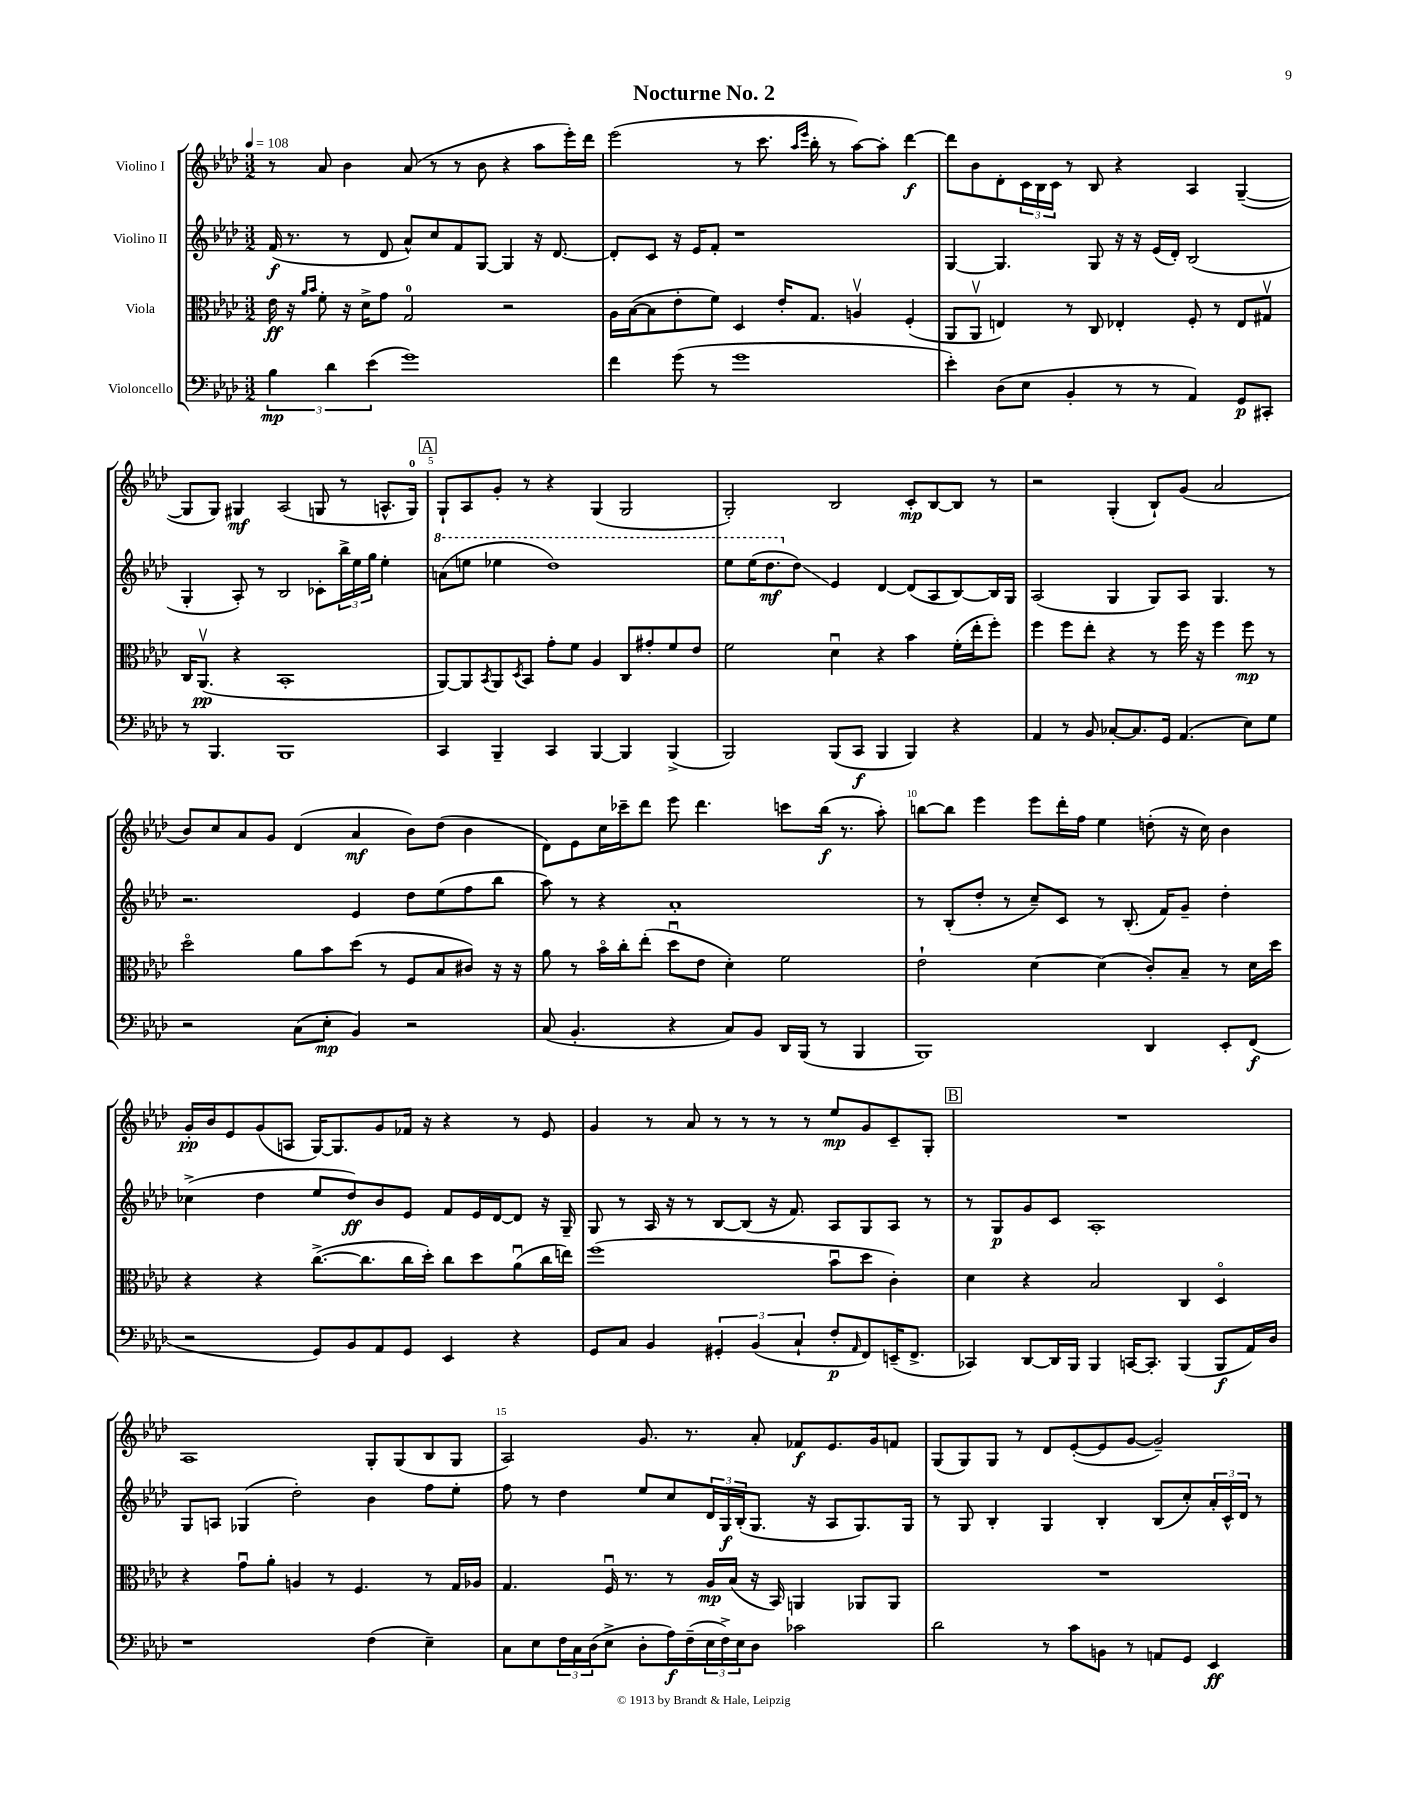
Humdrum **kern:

**kern	**kern	**kern	**kern
*staff4	*staff3	*staff2	*staff1
*clefF4	*clefC3	*clefG2	*clefG2
*k[b-e-a-d-]	*k[b-e-a-d-]	*k[b-e-a-d-]	*k[b-e-a-d-]
*M3/2	*M3/2	*M3/2	*M3/2
*MM108	*MM108	*MM108	*MM108
6B-	16e-	(16f	8r
.	16r	8.r	.
.	16qqa-	.	.
.	16qqb-	.	.
.	8f'	.	8a-
6d-	.	.	.
.	16r	8r	4b-
.	16d-^	.	.
(6e-	.	.	.
.	8g	8d-	.
1g)	2G	8a-^^)	(8a-
.	.	8cc	8r
.	.	8f	8r
.	.	[8G	8b-
.	2r	4G]	4r
.	.	16r	8aa-
.	.	[8.d-	.
.	.	.	16eee-')
.	.	.	16ddd-
=	=	=	=
4f	16A-	8d-']	(2eee-
.	([16B-	.	.
.	8B-]	8c	.
(8g	8e-'	16r	.
.	.	16e-	.
8r	8f)	8f'	.
1g	4D-	1r	8r
.	.	.	8.ccc
.	16e-'	.	.
.	.	.	16qqaa-
.	.	.	16qqeee-
.	8.G	.	16bb-'
.	.	.	8r
.	4Av	.	[8aa-)
.	.	.	8aa-']
.	(4F'	.	[4ddd-
=	=	=	=
4e-')	8AA-	[4G	8ddd-]
.	8AA-v	.	8b-
(8D-	4E)	4.G]	8d-'
8E-	.	.	24c
.	.	.	24B-
.	.	.	24c
4BB-'	8r	.	8r
.	8C	8G	8B-
8r	4E-'	16r	4r
.	.	16r	.
8r	.	(16e-	.
.	.	16d-')	.
4AA-)	8F'	(2B-	4A-
.	8r	.	.
8GG	8E-	.	([4G~
8CC#'	8G#v	.	.
=	=	=	=
8r	16C	4G'	8G]
.	(8.AA-v	.	.
4.BBB-	.	.	8G)
.	4r	8A-')	4G#
.	.	8r	.
1BBB-	1BB-'	2B-	(2A-
.	.	8c-'	8G
.	.	24bb-^	8r
.	.	24ee-	.
.	.	24gg	.
.	.	4ee-'	8.A^^
.	.	.	16G)
=	=	=	=
4CC	[8AA-)	(8aa	8G`
.	8AA-]	8eee	8A-
.	8qBB-	.	.
4BBB-~	8AA-	4eee-	8g'
.	8qD-	.	.
.	8BB-	.	8r
4CC	8g'	1ddd-)	4r
.	8f	.	.
[4BBB-	4A-	.	(4G
4BBB-]	8C	.	2G
.	8g#'	.	.
(4BBB-^	8f	.	.
.	8e-	.	.
=	=	=	=
2BBB-)	2f	8eee-	2G')
.	.	(16eee-	.
.	.	8.ddd-	.
.	.	8dd-)	.
(8BBB-	4d-u	4e-	2B-
8CC	.	.	.
4BBB-	4r	[4d-	.
4BBB-)	4b-	(8d-]	8c'
.	.	8A-	[8B-
4r	(16f'	[8B-)	8B-]
.	16ee-'	.	.
.	8ff')	16B-]	8r
.	.	16G	.
=	=	=	=
4AA-	4ff	(2A-	2r
8r	8ff	.	.
8BB-	8ee-'	.	.
[8C-'	4r	4G	(4G'
8.C-]	.	.	.
.	8r	8G)	8B-`)
16GG	.	.	.
(4.AA-	16ff	8A-	(8g
.	16r	.	.
.	4ff	4.G	2a-
8E-)	8ff	.	.
8G	8r	8r	.
=	=	=	=
2r	2dd-o	2.r	8b-)
.	.	.	8cc
.	.	.	8a-
.	.	.	8g
(8C	8a-	.	(4d-
8E-'	8b-	.	.
4BB-)	(8dd-	4e-	4a-
.	8r	.	.
2r	8F	8dd-	8b-)
.	8B-	(8ee-	(8dd-
.	8c#)	8ff	4b-
.	16r	8bb-	.
.	16r	.	.
=	=	=	=
(8C	8a-	8aa-)	8d-)
4.BB-'	8r	8r	8e-
.	16b-o	4r	16cc
.	16cc'	.	16ccc-~
.	(8ee-'	.	8ddd-
4r	8dd-u	1a-'	8eee-
.	8e-	.	4.ddd-
8C)	4d-')	.	.
8BB-	.	.	.
16DD-	2f	.	8ccc
(16BBB-	.	.	.
8r	.	.	(16bb-
.	.	.	8.r
4BBB-	.	.	.
.	.	.	8aa-')
=	=	=	=
1BBB-)	2e-`	8r	[8bb
.	.	(8B-'	8bb]
.	.	8dd-'	4eee-
.	.	8r	.
.	[4d-	8cc~)	8eee-
.	.	8c	16ddd-'
.	.	.	16ff
.	(4d-]	8r	4ee-
.	.	(8.B-'	.
4DD-	8c')	.	(8dd'
.	.	16f)	.
.	8B-~	8g~	16r
.	.	.	16cc)
8EE-'	8r	4dd-'	4b-
(8FF	16d-	.	.
.	16dd-	.	.
=	=	=	=
2r	4r	(4cc-^	16g'
.	.	.	16b-
.	.	.	8e-
.	4r	4dd-	(8g
.	.	.	8A
8GG)	([8.cc^	8ee-	[16G)
.	.	.	8.G]
8BB-	.	8dd-)	.
.	8.cc]	.	.
8AA-	.	8b-	8g
8GG	16cc	8e-	16f-
.	16dd-')	.	16r
4EE-	8cc	8f	4r
.	8dd-	16e-	.
.	.	[16d-	.
4r	(8a-u	8d-]	8r
.	16cc	16r	8e-
.	16ee)	16G~	.
=	=	=	=
8GG	(1ff	8G	4g
8C	.	8r	.
4BB-	.	16A-	8r
.	.	16r	.
.	.	8r	8a-
6GG#'	.	[8B-	8r
.	.	(8B-]	8r
(6BB-	.	.	.
.	.	16r	8r
.	.	8.f)	.
6C`	.	.	.
.	.	.	8r
8F'	8b-u	8A-	8ee-
16qqAA-	.	.	.
8FF)	8dd-	8G	8g
(16EE~	4c')	8A-	8c~
8.FF^	.	.	.
.	.	8r	8G'
=	=	=	=
4CC-)	4d-	8r	1.r
.	.	8G	.
[8DD-	4r	8g	.
16DD-]	.	8c	.
16BBB-	.	.	.
4BBB-	2B-	1A-'	.
[16CC	.	.	.
8.CC']	.	.	.
(4BBB-	4C	.	.
8BBB-	4D-o	.	.
16AA-)	.	.	.
16D-	.	.	.
=	=	=	=
1r	4r	8G	1A-
.	.	8A	.
.	8gu	(4G-	.
.	8a-'	.	.
.	4A	2dd-')	.
.	8r	.	.
.	4.F	.	.
(4F	.	4b-	8G'
.	.	.	(8G
4E-~)	8r	8ff	8B-
.	16G	8ee-'	8G
.	16A-	.	.
=	=	=	=
8C	4.G	8ff	2A-)
8E-	.	8r	.
24F	.	4dd-	.
24C	.	.	.
(24D-	.	.	.
8E-^	16Fu	.	.
.	8.r	.	.
8D-'	.	8ee-	8.g
16A-)	8r	8cc	.
(16F~	.	.	8.r
24E-	16A-	24d-	.
24F^)	.	24G	.
.	(16B-	.	.
24E-	.	(24B-'	.
8D-	16r	8.G	8a-'
.	16BB-)	.	.
2c-	4AA	.	8f-
.	.	16r	.
.	.	8A-	8.e-
.	8AA-	8.G)	.
.	.	.	16g
.	8AA-	.	8f
.	.	16G	.
=	=	=	=
2d-	1.r	8r	(8G
.	.	8G	8G)
.	.	4B-'	8G
.	.	.	8r
8r	.	4G	8d-
8c	.	.	([8e-'
8BB	.	4B-'	8e-]
8r	.	.	[8g
8AA	.	(8B-	2g~])
8GG	.	8cc')	.
4EE-	.	24a-'	.
.	.	24c^^	.
.	.	24d-	.
.	.	8r	.
==	==	==	==
*-	*-	*-	*-
